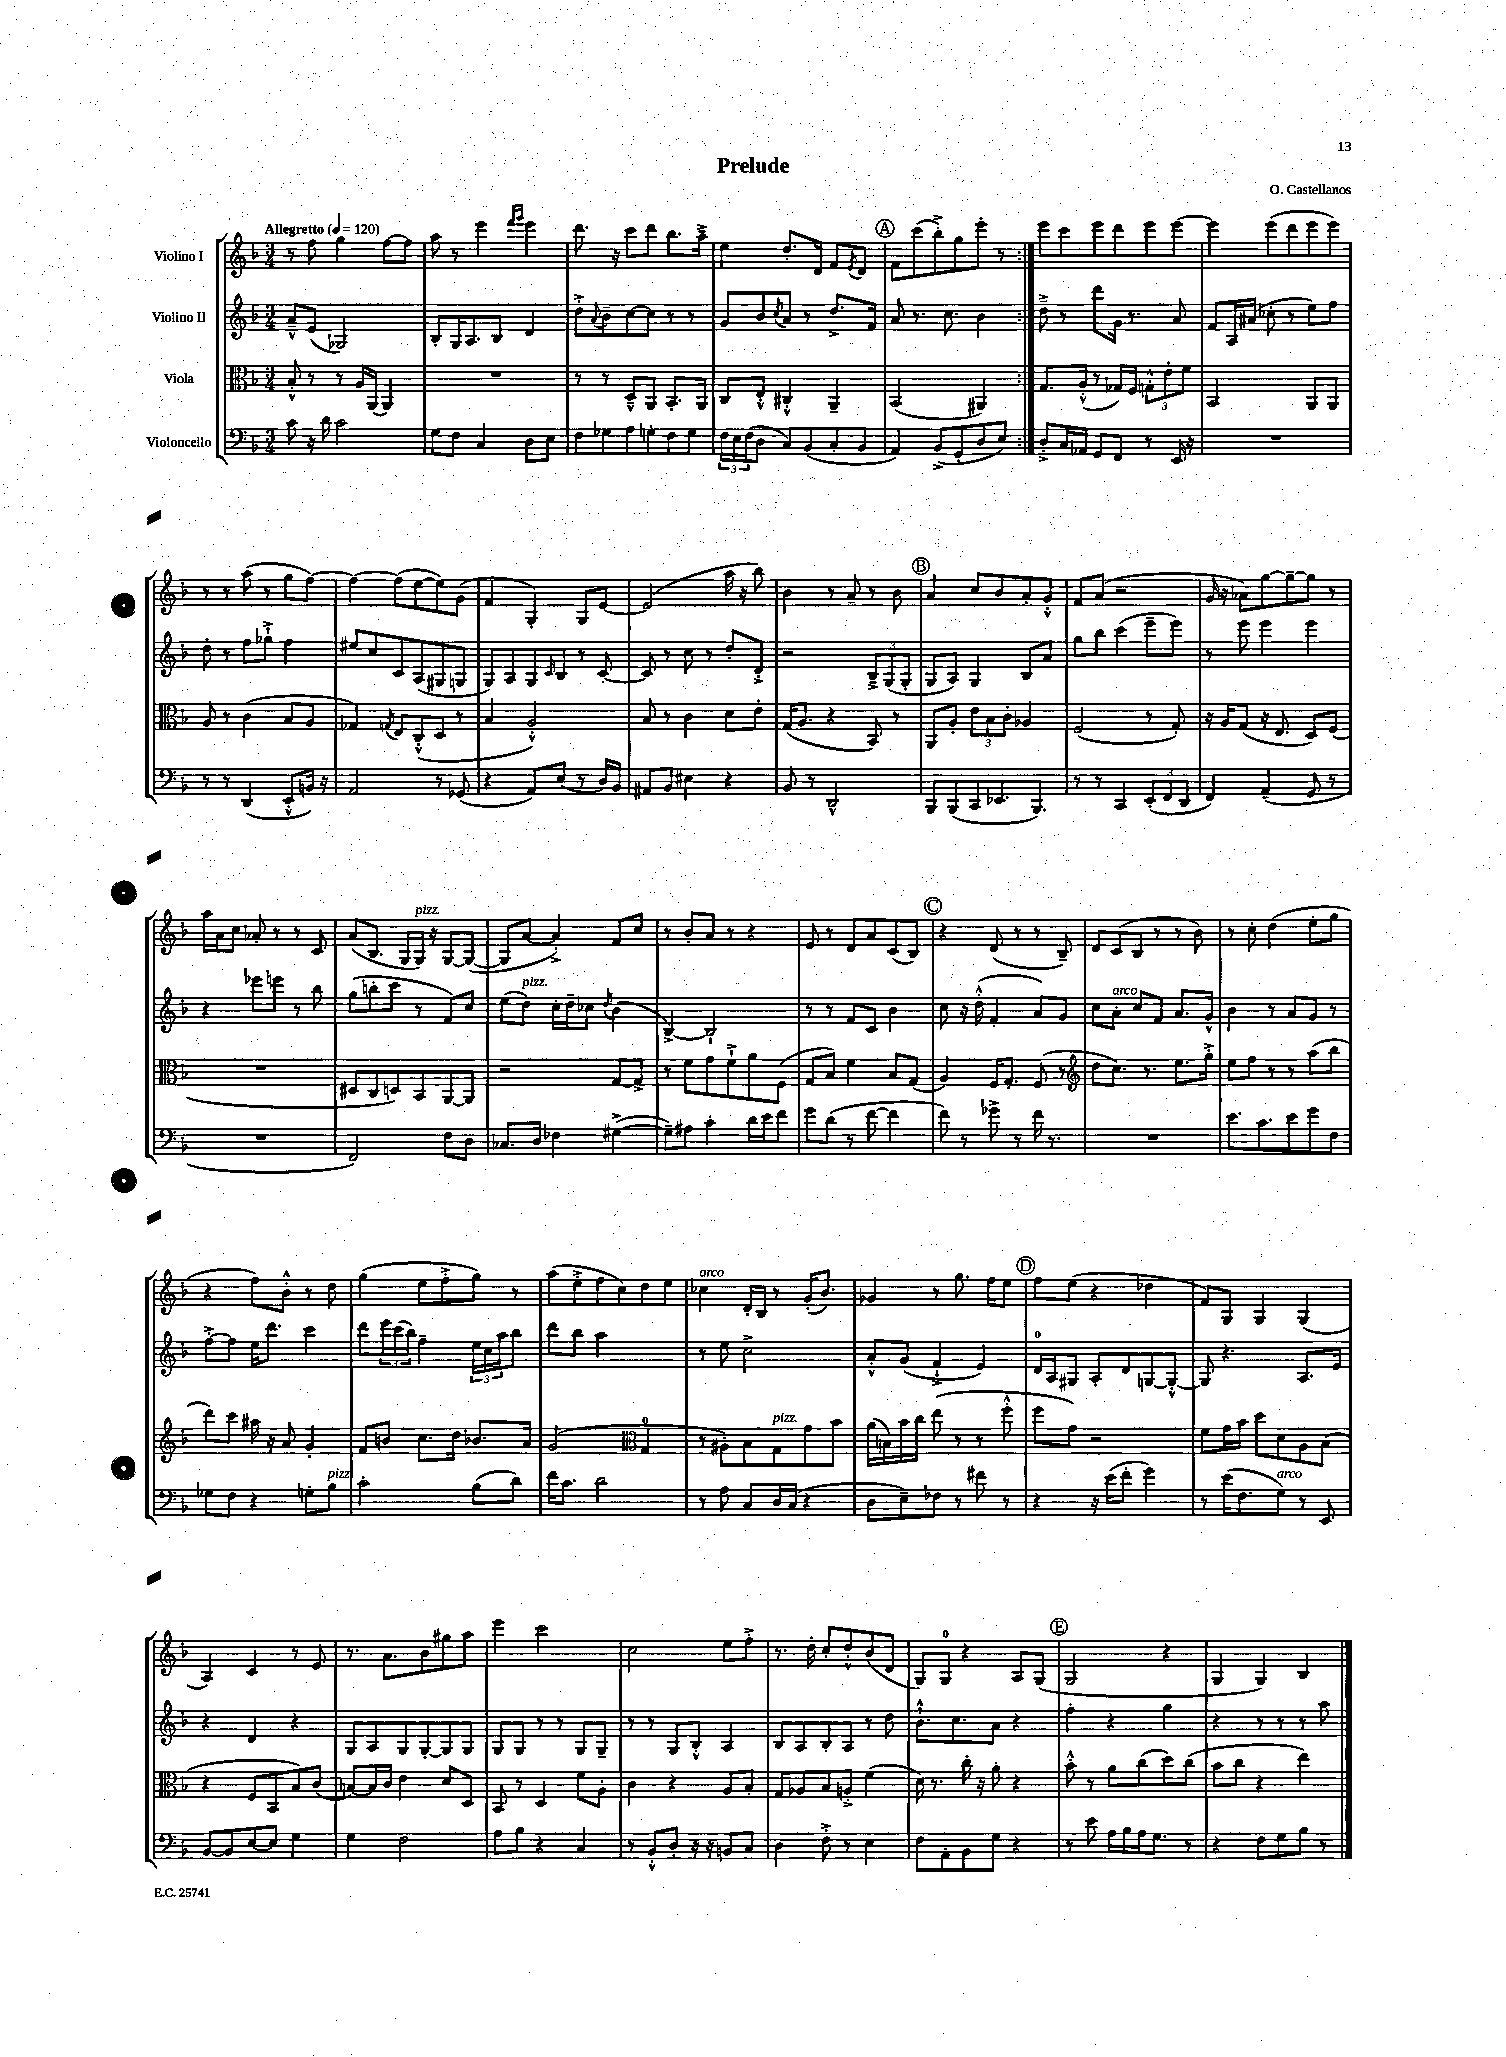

**kern	**kern	**kern	**kern
*part4	*part3	*part2	*part1
*staff4	*staff3	*staff2	*staff1
*I"Violoncello	*I"Viola	*I"Violino II	*I"Violino I
*clefF4	*clefC3	*clefG2	*clefG2
*k[b-]	*k[b-]	*k[b-]	*k[b-]
*M3/4	*M3/4	*M3/4	*M3/4
*MM120	*MM120	*MM120	*MM120
=1	=1	=1	=1
!	!	!	!LO:TX:a:B:t=Allegretto
8c\	8B-'^^/	8a~^^/L	8r
16r	8r	(8e/J	8ff\
16d\	.	.	.
2c\	8r	2G-X/)	4gg\
.	16A/LL	.	.
.	[16AA/JJ	.	.
.	4AA/]	.	[8ff\L
.	.	.	8ff\J]
=2	=2	=2	=2
8G\L	2.r	8B-'/L	8aa\
8F\J	.	16G/K	8r
.	.	8.A/	.
4C/	.	.	4eee\
.	.	8B-/J	.
.	.	.	16qqfff/LL
.	.	.	16qqggg/JJ
8D\L	.	4d/	4eee\
8E\J	.	.	.
=3	=3	=3	=3
8F\L	8r	8dd'^\L	8.ddd\
.	.	8qqa/	.
8G-X\	8r	8b-~\	.
.	.	.	16r
8A\	8D~^^/L	[8cc\	8ccc\L
8Gn'\	8AA/J	8cc\J]	8ddd\J
8F\	8.BB-'/L	8r	8.bb-\L
8G\J	.	8r	.
.	16AA/Jk	.	16aa~^\Jk
=4	=4	=4	=4
24F\LL	8C/L	8g/L	4ee\
24E\	.	.	.
(24F\J	.	.	.
8D\J	8E'^^/J	8b-/	.
.	.	8qcc/	.
8C/L)	4C#X'^^/	8a/J	8.dd'/L
(8BB-/	.	8r	.
.	.	.	16d/Jk
8C'/	4AA~/	8.dd^/L	8f/L
.	.	.	8qe/
8BB-/J	.	.	8d/J
.	.	16f/Jk	.
!!LO:REH:place=s1:t=A
=5	=5	=5	=5
4AA/)	(2BB-/	8a/	8f\L
.	.	8.r	(8ccc\
(8BB-^/L	.	.	8bb-'^\)
.	.	8.cc\	.
8GG'/	.	.	8gg\
8D/	4AA#X/)	4b-\	8eee'\J
8E/J)	.	.	8r
=6:|!	=6:|!	=6:|!	=6:|!
8D'^/L	8.G/L	8dd~^\	8eee\L
16C/L	.	8r	8ccc\
16AA-X/JJ	(16A'^^/Jk	.	.
8GG/L	8r	8ddd\L	8eee\
8FF/J	16G-X/LL)	16g\Jk	8ddd\
.	16F/JJ	8.r	.
8r	12Gn'^^\L	.	8eee\
.	12e'\	.	.
16EE/	.	8a/	[8eee\J
.	12f\J	.	.
16r	.	.	.
=7	=7	=7	=7
2.r	2BB-/	8f/L	4eee\]
.	.	16A/L	.
.	.	(16a#X/JJ	.
.	.	8cc-X'\	(8eee\L
.	.	8r	8ddd\
.	8AA/L	8ee\L)	8eee\
.	8AA/J	8ff\J	8eee\J)
!!LO:LB:g=z
=8	=8	=8	=8
8r	8A/	8dd'\	8r
8r	8r	8r	8r
(4DD/	(4c\	8ff\L	(8aa\
.	.	8gg-X`^\J	8r
8EE'^^/L	8B-/L	4ff\	8gg\L
16BBn/Jk)	8A/J	.	[8ff\J)
16r	.	.	.
=9	=9	=9	=9
2AA/	4G-X/)	8ee#X/L	4ff\_
.	.	8cc/	.
.	8qGn/	.	.
.	8E/L	8c/	(8ff\L]
.	(8C'^^/	(8A/	[8ee\
8r	8D/J	8G#X/	8ee\])
(8GG-X/	8r	8Gn/J	(8g\J
=10	=10	=10	=10
4r	4B-/	8G/L)	4f/
.	.	8A/	.
8AA/L)	2A'^^/)	8G/	4G'/)
.	.	16qqc/	.
(8E/J	.	8B-/J	.
8r	.	8r	8G/L
16D/LL)	.	[8c'/	[8e/J
16BB-/JJ	.	.	.
=11	=11	=11	=11
8AA#X/L	8B-/	8c/]	(2e/]
8BB-/J	8r	8r	.
4E#X\	4c\	8cc\	.
.	.	8r	.
4r	8d\L	8dd'/L	16aa\
.	.	.	16r
.	8e'\J	8d'^/J	8bb-\)
=12	=12	=12	=12
8BB-/	(16G/KL	2r	4b-\
.	8.A/J	.	.
8r	.	.	.
2DD^^/	4r	.	8r
.	.	.	8a~/
.	8BB-/)	12B-~^/L	8r
.	.	(12G/	.
.	8r	.	8b-\
.	.	12G'/J	.
!!LO:REH:place=s1:t=B
=13	=13	=13	=13
8BBB-/L	8AA/L	8G/L	4a/
(8BBB-/	8A'/J	8A/J)	.
8CC/	12e\L	4G/	8cc/L
.	12B-\	.	.
8.EE-X/	.	.	8b-/
.	12c'\J	.	.
.	4A-X/	8B-/L	8a'/
8.BBB-/J)	.	.	.
.	.	8a/J	8g'^^/J
=14	=14	=14	=14
8r	(2F/	8gg\L	8f/L
8r	.	8bb-\J	(8a/J
4CC/	.	(4ccc\	2r
(12EE'/L	8r	8eee~\L	.
12FF/	.	.	.
.	8G'/)	8eee\J)	.
12DD/J	.	.	.
=15	=15	=15	=15
4FF/)	16r	8r	16g/
.	16A/KL	.	16r
.	(8G/J	8eee\	8a-X\L)
(4AA~/	16r	4eee\	[8gg\
.	8.E/	.	.
.	.	.	8gg~\_
8GG/	8D/L)	4eee\	8gg\J]
8r	(8F/J	.	8r
!!LO:LB:g=z
=16	=16	=16	=16
2.r	2.r	4r	16aa\LL
.	.	.	16a\J
.	.	.	8cc\J
.	.	8eee-X\L	8a-X'/
.	.	8eeen\J	8r
.	.	8r	8r
.	.	8bb-\	8c/
=17	=17	=17	=17
2FF/)	8D#X/L	(8gg\L	(8a/L
.	8C/	8bbn'\	8.B-/J
.	8Dn/)	8ccc\J	.
.	.	.	16G/LL
!	!	!	!LO:TX:a:i:t=pizz.
.	8BB-/	8r	16G/JJ)
.	.	.	16r
8F\L	[8AA/	8f/L)	[8G/L
8D\J	8AA/J]	8cc/J	(8G/J_
=18	=18	=18	=18
8.C-X/L	2r	(8ee\L	8G/L]
!	!	!LO:TX:a:i:t=pizz.	!
.	.	8dd\J)	[8a/J
16D/Jk	.	.	.
4F-X\	.	16cc'\LL	4a'^/])
.	.	16dd~\J	.
.	.	8cc-X\J	.
.	.	8qdd/	.
([4G#X^\	[8G/L	(4b-\	8f/L
.	8G^/J]	.	8cc/J
=19	=19	=19	=19
8G#~\L])	8r	[4B-^/)	8r
8A#X\J	8f\L	.	8b-'/L
4c'\	8g\	2B-`/]	8a/J
.	8f`^\	.	8r
16d\LL	8a\	.	4r
16e\J	.	.	.
8f\J	(8F\J	.	.
=20	=20	=20	=20
8g\L	8G/L	8r	8e/
(8d\J	8B-/J)	8r	8r
8r	4f\	8f/L	8d/L
[8f\	.	8c/J	8a/
4f\]	8B-/L	4b-\	(8c/
.	(8G/J	.	8B-/J)
!!LO:REH:place=s1:t=C
=21	=21	=21	=21
8f\)	4A/)	8cc\	4r
8r	.	16r	.
.	.	(16dd'^^\	.
8g-X^\	16F/KL	4f'/	(8d/
.	8.G'/J	.	.
8r	.	.	8r
16f\	(8F/	8a/L)	8r
8.r	.	.	.
.	8r	8g/J	8B-~/)
=22	=22	=22	=22
*	*clefG2	*	*
2.r	8dd\L	8cc\L	8d/L
!	!	!LO:TX:a:i:t=arco	!
.	8.cc\J)	8a'\J	(8c/
.	.	8cc/L	8B-/J
.	8.r	.	.
.	.	8f/J	8r
.	8.ee\L	8.a/L	8r
.	.	.	8b-\)
.	16gg'^\Jk	16g^^/Jk	.
=23	=23	=23	=23
8.e\L	8ee\L	4b-\	8r
.	8ff\J	.	8cc'\
8.c\	.	.	.
.	8r	8r	(4dd\
8e\	8r	8a/L	.
8g\	(8aa\L	8g/J	8ee'\L
8F\J	8bb-\J	8r	8gg\J
!!LO:LB:g=z
=24	=24	=24	=24
8G-X\L	8ddd\L)	[8ff'^\L	4r
8F\J	8ccc\J	8ff\J]	.
4r	16aa#X\	16ee\KL	8ff\L)
.	16r	8.ddd\J	.
.	8a/	.	8b-'^^\J
8Gn'\L	4g'/	4ccc\	8r
!LO:TX:a:i:t=pizz.	!	!	!
8B-\J	.	.	8dd\
=25	=25	=25	=25
2c'\	8f/L	8ddd\L	(4gg\
.	8bn/J	24eee\L	.
.	.	(24ccc\	.
.	.	24bb-\JJ)	.
.	8.cc\L	4ff~\	8ee\L
.	.	.	8ff'^\
.	16dd\Jk	.	.
(8B-\L	8.b-X/L	24ee\LL	8gg\J)
.	.	24cc\	.
.	.	24aa\J	.
8d\J)	.	8bb-\J	8r
.	16a/Jk	.	.
=26	=26	=26	=26
16f\KL	(2g/	8ddd\L	(8aa\L
8.c\J	.	.	.
.	.	8bb-\J	8ee'^\
2d\	.	2aa\	8ff\
.	.	.	8cc\)
*	*clefC3	*	*
.	4G/	.	8dd\
.	.	.	8ee\J
=27	=27	=27	=27
!	!	!	!LO:TX:a:i:t=arco
8r	8r	8r	4cc-X\
8A\	8A#X'\L)	8ee\	.
8C/L	8B-\	2cc^\	16d'/LL
.	.	.	16B-/JJ
!	!LO:TX:a:i:t=pizz.	!	!
16D/L	8G\	.	8r
(16C/JJ	.	.	.
4r	8g\	.	(16g'/KL
.	.	.	8.b-/J)
.	8b-\J	.	.
=28	=28	=28	=28
8D\L	(16a\LL	8a'^^/L	4g-X/
.	16Bn\)	.	.
8E~\)	16b-\	(8g/J	.
.	16cc\JJ	.	.
8F-X\J	(8ee\	4f`^/	8r
8r	8r	.	8.gg\
8f#X\	8r	4e/)	.
.	.	.	16ff\KL
8r	8ff'^^\	.	8ee\J
!!LO:REH:place=s1:t=D
=29	=29	=29	=29
4r	8ff\L	16d/LL	8ff\L
.	.	16A/J	.
.	8g\J)	8G#X/J	(8ee\J
16r	2r	8A'/L	4r
(16e\KL	.	.	.
8f'\J	.	8d/	.
4g\)	.	[8Gn/	4dd-X\
.	.	8G'^^/J_	.
=30	=30	=30	=30
8r	8f\L	8G/]	8f/L)
(16e\KL	16g\L	4.r	8G/J
8.F\	16b-\JJ	.	.
.	8dd\L	.	4G/
!LO:TX:a:i:t=arco	!	!	!
8G\J)	8d\	.	.
8r	8A\	8.A/L	(4G/
8EE/	(8B-\J	.	.
.	.	16e/Jk	.
!!LO:LB:g=z
=31	=31	=31	=31
[8BB-/L	4r	4r	4A/)
8BB-/]	.	.	.
[8E/	8F/L	4d/	4c/
8E/J]	8BB-/	.	.
4G\	8B-/)	4r	8r
.	(8c/J	.	8e/
=32	=32	=32	=32
4G\	[8Bn/L)	8G/L	8.r
.	16B/L]	8A/	.
.	16c/JJ	.	8.a\L
2F\	4e\	8G/	.
.	.	[8G'/	8b-\
.	8d/L	8G/]	8gg#X\
.	8D/J	8G/J	8aa\J
=33	=33	=33	=33
8A\L	8BB-/	8G/L	4eee\
8B-\J	8r	8G/J	.
4r	4D/	8r	2ccc\
.	.	8r	.
4C/	8f\L	8G/L	.
.	8A'\J	8G~/J	.
=34	=34	=34	=34
8r	4c\	8r	2cc\
8BB-'^^/L	.	8r	.
8D'/J	4r	8G/L	.
16r	.	8B-'^^/J	.
16r	.	.	.
8BBn/L	8A/L	4A/	8ee\L
8C/J	8B-'/J	.	8ff'^\J
=35	=35	=35	=35
4D\	8G/L	8B-/L	8.r
.	8A-X/	8A/	.
.	.	.	16dd'\
8F'^\	8B-/	8B-'/	8cc'/L
8r	8An'^/J	8A/J	8dd'^^/
4E\	(4f\	8r	(8b-/
.	.	8dd\	8d/J
=36	=36	=36	=36
8F\L	16d\)	8.b-`^^\L	8G/L)
.	8.r	.	.
8AA'\	.	.	8G/J
.	.	8.cc\	.
8BB-\	16cc'\	.	4r
.	16r	.	.
8G\J	8a'\	8a\J	.
4r	4r	4r	8A/L
.	.	.	(8G/J
!!LO:REH:place=s1:t=E
=37	=37	=37	=37
8r	8b-'^^\	4ff'\	2G/
8e\	8r	.	.
16A\LL	8a\L	4r	.
16B-\	.	.	.
16A\J	(8cc\	.	.
8.G\J	.	.	.
.	8dd\)	4gg\	4r
8r	(8cc\J	.	.
=38	=38	=38	=38
4r	8b-\L	4r	4G/
.	8cc\J	.	.
8F\L	4r	8r	4G/)
8G\	.	8r	.
8B-\J	4ee\)	8r	4B-/
8r	.	8aa\	.
==	==	==	==
*-	*-	*-	*-
